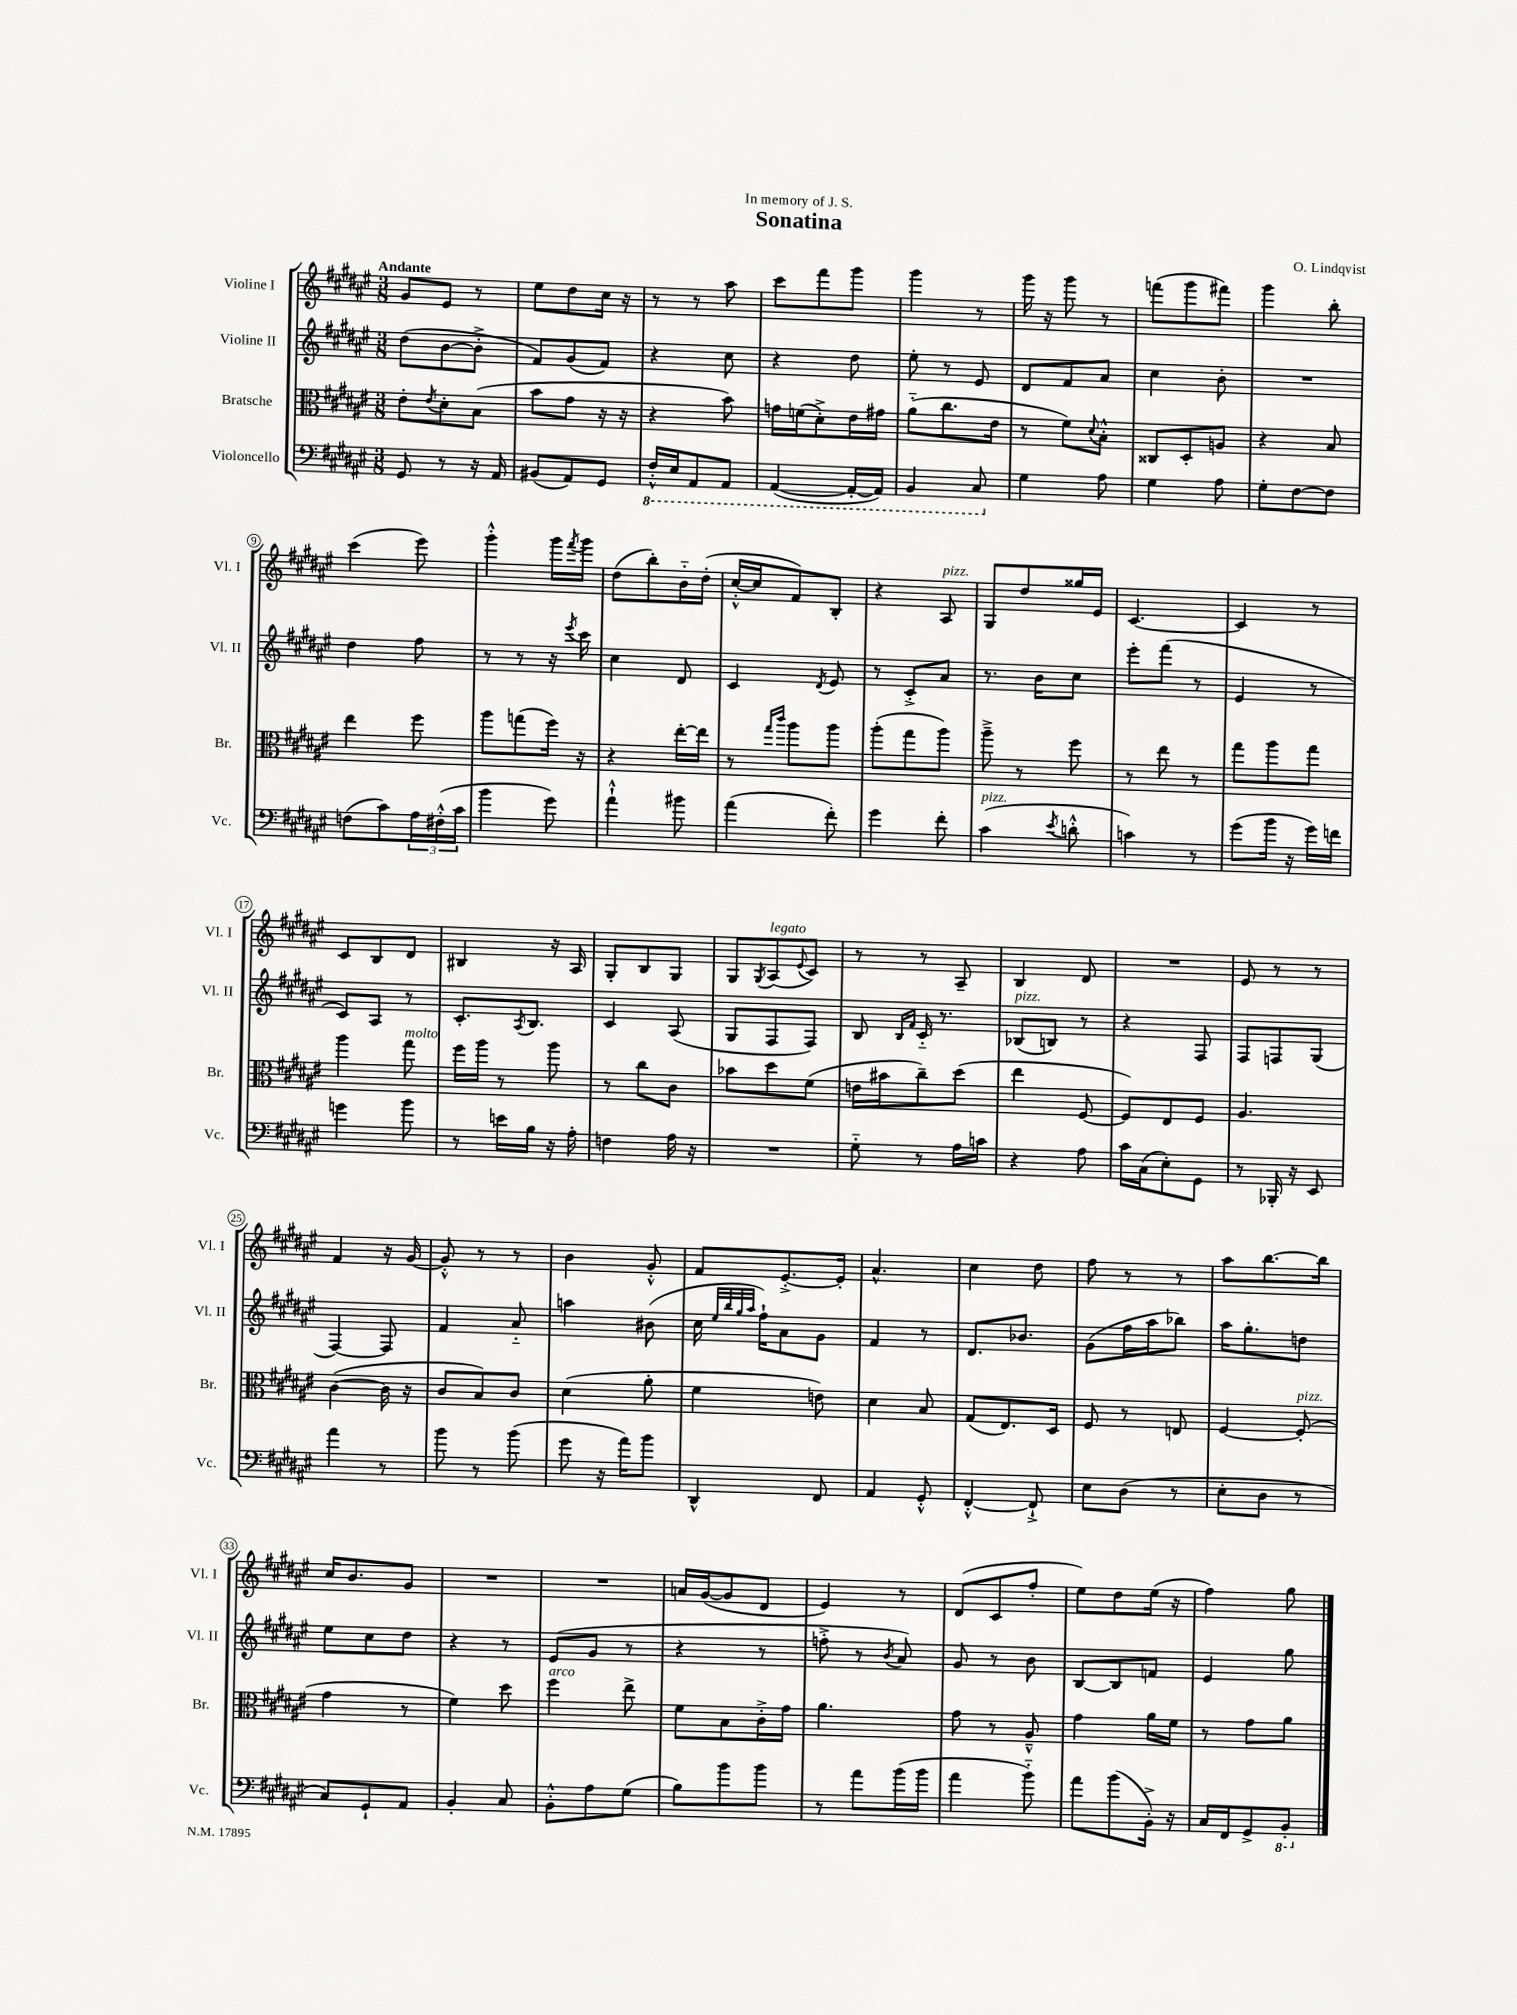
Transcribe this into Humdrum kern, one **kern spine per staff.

**kern	**kern	**kern	**kern
*part4	*part3	*part2	*part1
*staff4	*staff3	*staff2	*staff1
*I"Violoncello	*I"Bratsche	*I"Violine II	*I"Violine I
*I'Vc.	*I'Br.	*I'Vl. II	*I'Vl. I
*clefF4	*clefC3	*clefG2	*clefG2
*k[f#c#g#d#a#e#]	*k[f#c#g#d#a#e#]	*k[f#c#g#d#a#e#]	*k[f#c#g#d#a#e#]
*M3/8	*M3/8	*M3/8	*M3/8
=1	=1	=1	=1
!	!	!	!LO:TX:a:B:t=Andante
8GG#/	8e#'\L	(8dd#\L	8g#/L
.	8qe#/	.	.
8r	8d#'\	[8b\	8e#/J
16r	(8B\J	8b'^\J]	8r
16AA#/	.	.	.
=2	=2	=2	=2
(8BB#X/L	8b\L	8f#/L)	8ee#\L
8AA#/)	8g#\J	(8g#/	8dd#\
8GG#/J	16r	8f#/J)	16cc#\Jk
.	16r	.	16r
=3	=3	=3	=3
*8ba	*	*	*
16FF#'^^/LL	4r	4r	8r
16EE#/J	.	.	.
8AAA#/	.	.	8r
8AAA#/J	8b\)	8cc#\	8aa#\
=4	=4	=4	=4
([4AAA#/	16gn\LL	4r	8ccc#\L
.	(16fn\J	.	.
.	8d#'^\)	.	8fff#\
16AAA#'/LL_	16e#\L	8dd#\	8ggg#\J
16AAA#/JJ])	16g#X\JJ	.	.
=5	=5	=5	=5
4BBB/	(8a#\L	8ee#'\	4ggg#\
.	8.cc#\	8r	.
8CC#/	.	8e#/	8r
.	16e#\Jk	.	.
=6	=6	=6	=6
*X8ba	*	*	*
4G#\	8r	8d#/L	16ggg#\
.	.	.	16r
.	8f#\L)	8f#/	8ggg#\
.	8qqd#/	.	.
8A#\	8B'^^\J	8a#/J	8r
=7	=7	=7	=7
4G#\	8C##X/L	4cc#\	(8fffn\L
.	8D#'/	.	8ggg#\
8A#\	8An/J	8b'\	8fff#X\J)
=8	=8	=8	=8
8G#'\L	4r	4.r	4ggg#\
[8F#\	.	.	.
8F#\J]	8B/	.	8bb'\
!!LO:LB:g=z
=9	=9	=9	=9
(8Fn\L	4ee#\	4dd#\	(4ccc#\
8c#\)	.	.	.
24A#\L	8ff#\	8ff#\	8eee#\)
(24F#X'^^\	.	.	.
24c#\JJ	.	.	.
=10	=10	=10	=10
4b\	8aa#\L	8r	4ggg#'^^\
.	(8ggn\	8r	.
8g#\)	16ff#\Jk)	16r	16ggg#\LL
.	.	8qeee#/	8qfff#/
.	16r	16ccc#\	16ggg#\JJ
=11	=11	=11	=11
4a#`^^\	4r	4cc#\	(8dd#\L
.	.	.	8bb'\)
8b#X\	[16ee#'\LL	8d#/	16b\L
.	16ee#\JJ]	.	(16dd#'\JJ
=12	=12	=12	=12
(4a#\	8r	4c#/	[16cc#'^^/LL
.	.	.	16cc#/J]
.	16qqgg#/LL	.	.
.	16qqccc#/JJ	.	.
.	8aa#\L	.	8f#/)
.	.	8qd#/	.
8f#'\)	8aa#\J	8e#/	8B'/J
=13	=13	=13	=13
4g#\	(8aa#'\L	8r	4r
.	8gg#\	8c#'^/L	.
!	!	!	!LO:TX:a:i:t=pizz.
8f#'\	8aa#\J)	8a#/J	8A#/
=14	=14	=14	=14
!LO:TX:a:i:t=pizz.	!	!	!
(4c#\	8aa#~^\	8.r	8G#/L
.	8r	.	8dd#/
.	.	16b\KL	.
8qe#/	.	.	.
8dn'^^\	8ff#\	8cc#\J	16gg##X/L
.	.	.	16e#/JJ
=15	=15	=15	=15
4cn\)	8r	8eee#'\L	[4.c#/
.	8ee#\	(8fff#\J	.
8r	8r	8r	.
=16	=16	=16	=16
(8g#\L	8gg#\L	4e#/	4c#/]
16b\Jk	8aa#\	.	.
16r	.	.	.
16g#\LL)	8gg#\J	8r	8r
16fn\JJ	.	.	.
!!LO:LB:g=z
=17	=17	=17	=17
4gn\	4aa#\	8c#/L)	8c#/L
.	.	8A#/J	8B/
!	!LO:TX:a:i:t=molto	!	!
8b\	8gg#\	8r	8d#/J
=18	=18	=18	=18
8r	16ff#\LL	8.c#'/L	4B#X/
.	16aa#\JJ	.	.
16en\LL	8r	.	.
.	.	8qA#/	.
16B\JJ	.	8.B/J	.
16r	8aa#\	.	16r
16A#'\	.	.	16A#/
=19	=19	=19	=19
4Fn\	8r	4c#/	8G#'/L
.	8cc#\L	.	8B/
16A#\	8c#\J	(8A#/	8G#/J
16r	.	.	.
=20	=20	=20	=20
4.r	8b-X\L	8G#/L	8G#/L
.	.	.	8qG#/
!	!	!	!LO:TX:a:i:t=legato
.	8dd#\	8F#/	(8A#/
.	.	.	8qqe#/
.	(8f#\J	8F#/J)	8c#/J)
=21	=21	=21	=21
8G#\	16en\LL	8B/	8r
.	16b#X\J	.	.
.	.	16qqB/LL	.
.	.	16qqf#/JJ	.
8r	8cc#~\)	16c#/	8r
.	.	8.r	.
16A#\LL	(8dd#\J	.	8A#~/
16cn\JJ	.	.	.
=22	=22	=22	=22
!	!	!LO:TX:a:i:t=pizz.	!
4r	4ee#\	(8B-X/L	4B/
.	.	8Bn/J)	.
8A#\	[8F#/	8r	8d#/
=23	=23	=23	=23
16c#\LL	8F#/L])	4r	4.r
(16C#\J	.	.	.
8E#'\)	8E#/	.	.
8GG#\J	8F#/J	8F#/	.
=24	=24	=24	=24
8r	4.A#/	8F#/L	8e#/
16BBB-X'/	.	8Fn/	8r
16r	.	.	.
8EE#/	.	(8G#/J	8r
!!LO:LB:g=z
=25	=25	=25	=25
4a#\	([4c#\	[4F#/)	4f#/
8r	16c#\]	8F#/]	16r
.	16r	.	[16g#/
=26	=26	=26	=26
8b\	8c#/L	4f#/	8g#'^^/]
8r	8B/)	.	8r
(8b\	8c#/J	8a#/	8r
=27	=27	=27	=27
8g#\	(4d#\	4aan\	4b\
16r	.	.	.
16a#\KL)	.	.	.
8b\J	8a#'\	(8b#X\	8g#'^^/
=28	=28	=28	=28
4DD#^^/	4f#\	16cc#\	8f#/L
.	.	32qqee#/LLL	.
.	.	32qqbb/	.
.	.	32qqgg#/	.
.	.	32qqaa#/JJJ	.
.	.	16ff#`\KL)	.
.	.	8a#\	[8.e#'^/
8FF#/	8en\)	8g#\J	.
.	.	.	16e#'/Jk]
=29	=29	=29	=29
4AA#/	4d#\	4f#/	4.a#^^/
8GG#'^^/	8B/	8r	.
=30	=30	=30	=30
[4FF#'^^/	(8G#/L	8.d#/L	4cc#\
.	8.E#/)	.	.
.	.	8.b-X/J	.
8FF#`^/]	.	.	8dd#\
.	16D#/Jk	.	.
=31	=31	=31	=31
8E#\L	8F#/	(8g#\L	8ff#\
(8D#\J	8r	16ff#\L	8r
.	.	16aa#\J	.
8r	8En/	8bb-X\J)	8r
=32	=32	=32	=32
8E#'\L	[4F#/	16aa#\KL	8aa#\L
.	.	8.gg#'\	.
8D#\J	.	.	[8.bb\
!	!LO:TX:a:i:t=pizz.	!	!
8r	(8F#'/]	8ddn\J	.
.	.	.	16bb\Jk]
!!LO:LB:g=z
=33	=33	=33	=33
8C#/L)	4g#\	8ee#\L	16cc#/KL
.	.	.	8.b/
8GG#`/	.	8cc#\	.
8AA#/J	8r	8dd#\J	8g#/J
=34	=34	=34	=34
4BB'/	4f#\)	4r	4.r
8C#/	8dd#\	8r	.
=35	=35	=35	=35
!	!LO:TX:a:i:t=arco	!	!
8BB'^^\L	4ff#\	(8e#/L	4.r
8A#\	.	8g#/J	.
(8G#\J	8ee#^\	8r	.
=36	=36	=36	=36
8B\L)	8f#\L	4r	16an/LL
.	.	.	([16g#/J
8b\	8B\	.	8g#/]
8b\J	16c#'^\L	8r	8d#/J
.	16g#\JJ	.	.
=37	=37	=37	=37
8r	4.a#\	8ffn'^\	4e#/)
8a#\L	.	8r	.
.	.	8qb/	.
(16b\L	.	8a#/)	8r
16b\JJ	.	.	.
=38	=38	=38	=38
4a#\	8g#\	8g#/	(8d#/L
.	8r	8r	8c#/
8b\)	8A#~^^/	8b\	8ff#'/J
=39	=39	=39	=39
8a#\L	4g#\	[8B/L	8ee#\L)
(8b\	.	8B/]	8dd#\
16BB'^\Jk)	16a#\LL	8fn/J	(16ee#\Jk
16r	16f#\JJ	.	16r
=40	=40	=40	=40
16C#/LL	8r	4e#/	4ff#\)
16FF#/J	.	.	.
8GG#^/	8g#\L	.	.
*8ba	*	*	*
8BBB'/J	8a#\J	8gg#\	8gg#\
*X8ba	*	*	*
==	==	==	==
*-	*-	*-	*-
